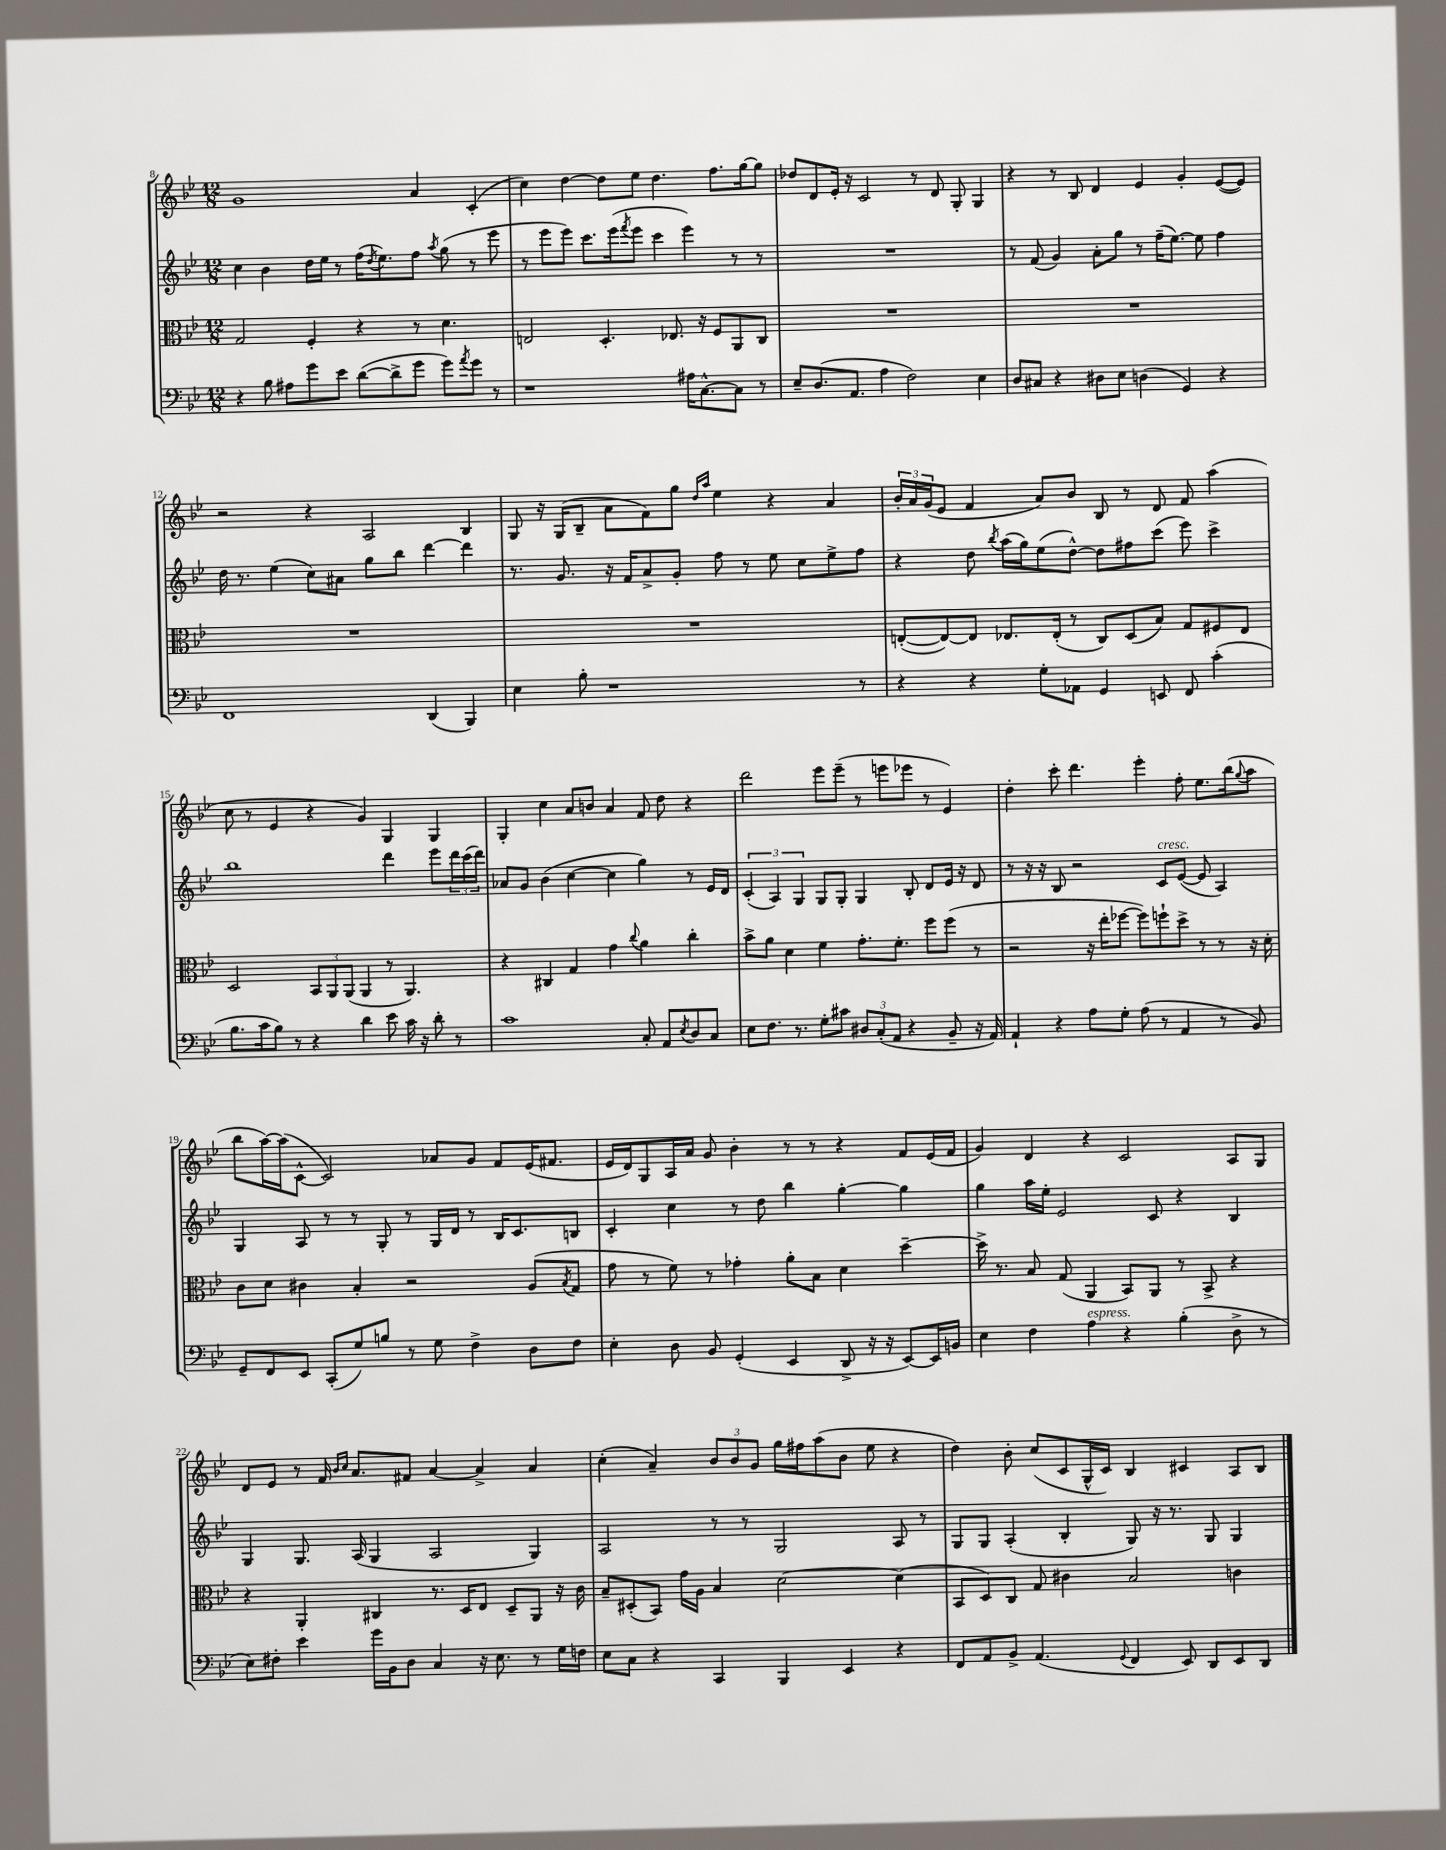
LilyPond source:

<<
\new StaffGroup <<
\new Staff = "s0" {
    \clef treble \key bes \major \numericTimeSignature \time 12/8
    g'1 a'4 c'4-.( |
    c''4) d''4~ d''8 ees''8 d''4. f''8. g''16~ g''8 |
    des''8 d'8 ees'16-. r16 c'2 r8 d'8 g8-. g4 |
    r4 r8 bes8 d'4 ees'4 g'4-. ees'8~( ees'8) |
    r2 r4 a2 bes4 |
    g8 r16 g16( bes8-- a'8 f'8) g''8 \grace { d''16 a''16 } ees''4 r4 a'4 |
    \tuplet 3/2 { bes'16-. a'16 g'16( } ees'8 f'4 a'8) bes'8 bes8 r8 d'8 f'8 a''4( |
    c''8 r8 ees'4 r4 g'4) g4 g4 |
    g4-. c''4 a'8 b'8 a'4 f'8 d''8 r4 |
    d'''2 ees'''8 ees'''8--( r8 e'''8 ees'''8 r8 ees'4) |
    d''4-. c'''8-. d'''4. ees'''4-. f''8-. ees''8. bes''16( \appoggiatura { g''8 } a''8 |
    bes''8 a''16~) a''16( c'8~-^ c'2) aes'8 g'8 f'8 ees'16( fis'8. |
    ees'16 d'16) g8 a16 a'16 g'8 bes'4-. r8 r8 r4 f'8 ees'16( f'16 |
    g'4) d'4 r4 c'2 a8 g8 |
    d'8 ees'8 r8 f'16 \grace { bes'16 c''16 } a'8. fis'8 a'4~ a'4-> a'4 |
    c''4-.( a'4--) \tuplet 3/2 { bes'8 bes'8 g'8 } g''16 fis''16 a''8( bes'8 ees''8 r4 |
    d''4) bes'8-. c''8( c'8 g16-^ c'16) bes4 cis'4 a8 bes8 \bar "|." |
}
\new Staff = "s1" {
    \clef treble \key bes \major \numericTimeSignature \time 12/8
    c''4 bes'4 d''16 ees''16 r8 f''16( \acciaccatura { d''8 } ees''8.) f''8 \acciaccatura { a''8 } g''8( r8 ees'''8 |
    r8 ees'''8 ees'''8) c'''8. ees'''16( \acciaccatura { f'''8 } ees'''8 c'''4 ees'''4) r8 r8 |
    R1. |
    r8 f'8( g'4) a'8-. g''8 r8 f''16--( ees''8.~) ees''8 f''4 |
    d''16 r8. ees''4( c''8) ais'8 g''8 bes''8 d'''4~ d'''4 |
    r8. g'8. r16 f'16 a'8-> g'8-. f''8 r8 ees''8 c''8 ees''8-> f''8 |
    r4 d''8 \acciaccatura { bes''8 } a''16( g''16) ees''8( d''8~-^) d''8 fis''8 c'''8( ees'''8) c'''4-> |
    bes''1 d'''4 ees'''8 \tuplet 3/2 { d'''16 c'''16( d'''16) } |
    aes'8 g'8 bes'4( c''4~ c''4 g''4) r8 ees'16 d'16 |
    \tuplet 3/2 { c'4-.( a4) g4 } g8 g8-. g4 bes8-. d'8 ees'16 r16 d'8 |
    r8 r16 r16 bes8 r2 c'8^\markup { \italic "cresc." } ees'8~( ees'8 a4) |
    g4 a8 r8 r8 g8-. r8 g16 d'16 r8 bes16 c'8. b8 |
    c'4-. c''4 r8 d''8 bes''4 g''4~-. g''4 |
    g''4 a''16 ees''16-. ees'2 c'8 r4 bes4 |
    g4 g8. a16( g4 a2 g4) |
    a2 r8 r8 g2 a8 r8 |
    g8 g8 a4-.( bes4-. g8) r16 r8. g8 g4 \bar "|." |
}
\new Staff = "s2" {
    \clef alto \key bes \major \numericTimeSignature \time 12/8
    g2 f4-. r4 r8 d'4. |
    e2 d4.-. ees8. r16 f8 a,8 c8 |
    R1. |
    R1. |
    R1. |
    R1. |
    e8~-.( e8~) e8 ees8. ees16-.( r8 c8) d8( bes8) g8 fis8 ees8 |
    d2 \tuplet 3/2 { bes,8 a,8 a,8( } a,4 r8 a,4.) |
    r4 cis4 g4 g'4 \appoggiatura { c''8 } a'4 c''4-. |
    bes'8-> a'8 d'4 f'4 g'8.-. f'8.-. f''8 f''8( r8 |
    r2 r16 ees''16-. fes''8~ fes''8) f''8-! d''8-> r8 r8 r16 d'16-. |
    c'8 d'8 cis'4 bes4-. r2 a8( \acciaccatura { bes8 } g8 |
    g'8 r8 f'8) r8 ges'4-. a'8-. bes8 d'4 d''4~-- |
    d''16-> r8. bes8 g8( a,4 bes,8) a,8 r8 bes,8-> r4 |
    r4 a,4-. cis4 r8. d16 ees8 d8-- a,8 r16 c'16 |
    bes8-- dis8-.( bes,8) g'16 a16 bes4 d'2~ d'4( |
    bes,8 d8) c8 g8 cis'4 bes2 c'4 \bar "|." |
}
\new Staff = "s3" {
    \clef bass \key bes \major \numericTimeSignature \time 12/8
    r4 bes8 ais8 g'8 ees'8 d'8~( d'8-> g'8 g'8) \acciaccatura { a'8 } g'8 r8 |
    r1 ais16 c8.~-^ c8 r8 |
    ees8-- d8.( a,8. a4 f2) ees4 |
    d8 cis8 r4 dis8 ees8 d4( g,4) r4 |
    f,1 d,4( bes,,4) |
    ees4 bes8-. r1 r8 |
    r4 r4 g8-. aes,8 g,4 e,8 f,8 c'4-.( |
    bes8. c'16 bes8) r8 r4 d'4 ees'8 c'16 r16 d'8-. r8 |
    c'1 c8-. a,8 \acciaccatura { ees8 } d8 c8 |
    ees8 f8. r8. g8-. cis'8 \tuplet 3/2 { dis8 c8-.( a,8 } r4 bes,8-- r16 a,16) |
    a,4-! r4 a8 g8-. a8( r8 a,4 r8 bes,8) |
    g,8-- f,8 ees,8 c,8-.( g8) b8 r8 g8 f4-> d8 f8 |
    ees4-. d8 bes,8 g,4-.( ees,4 d,8-> r16 r16 ees,8~) ees,16 b,16 |
    ees4 f4 a4^\markup { \italic "espress." } r4 bes4-.( d8-> r8 |
    ees8) fis8-. ees'4 g'16 bes,16 d8 c4 r16 ees8. r8 g16 f16 |
    ees8 c8 r4 c,4 bes,,4 ees,4 r4 |
    f,8 a,8 bes,8-> a,4.( \appoggiatura { g,8 } f,4 ees,8) d,8 ees,8 d,8 \bar "|." |
}
>>
>>
\layout { \context { \Score currentBarNumber = #8 } }
